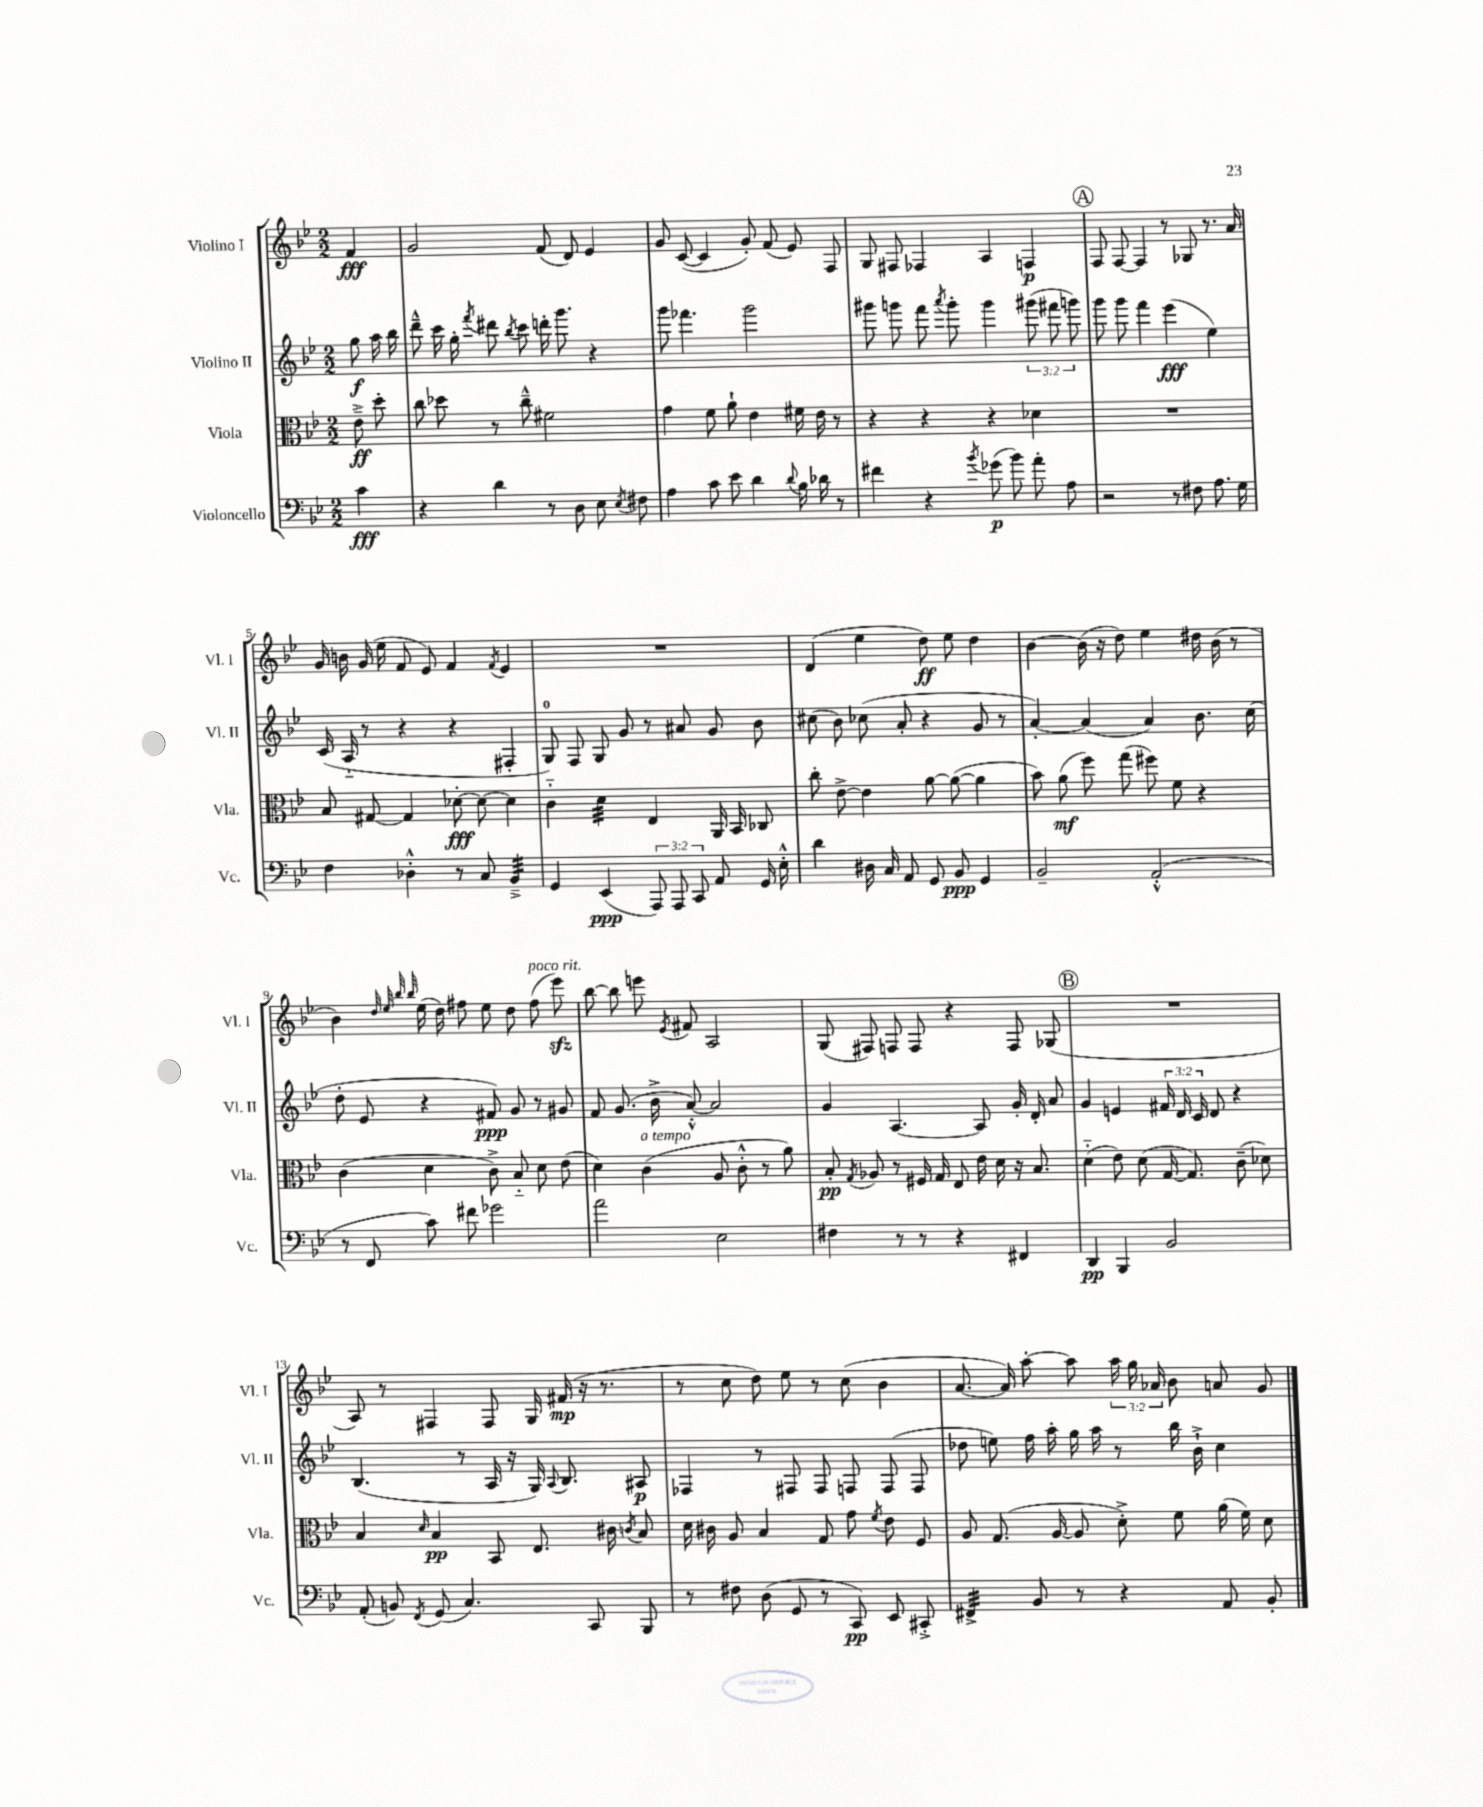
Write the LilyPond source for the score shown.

<<
\new StaffGroup <<
\new Staff = "s0" \with { instrumentName = "Violino I" shortInstrumentName = "Vl. I" } {
    \clef treble \key bes \major \numericTimeSignature \time 2/2 \override Staff.TupletNumber.text = #tuplet-number::calc-fraction-text \partial 4
    \autoBeamOff f'4\fff |
    g'2 f'8( d'8) ees'4 |
    g'8 c'8~( c'4 g'8-.) f'8( ees'8) f8 |
    g8 fis8 fes4 a4 f4\p |
    \mark \markup { \circle "A" } f8 f8~ f4 r8 ges8 r8. a'16 |
    g'16 b'16 g'16( ees''16 f'8 ees'8) f'4 \acciaccatura { f'8 } ees'4 |
    R1 |
    d'4( ees''4 d''8\ff) ees''8 d''4 |
    bes'4~ bes'16( r16 d''8) ees''4 dis''16 bes'16( r8 |
    bes'4) \grace { d''32 ees''32 bes''32 bes''32 } ees''16( d''16) fis''8 ees''8 d''8 fis''8^\markup { \italic "poco rit." }( ees'''8\sfz) |
    bes''8~ bes''8 e'''8 \acciaccatura { ees'8 } fis'8 a2 |
    g8( fis8) f8 f8 r4 f8 ges8( |
    \mark \markup { \circle "B" } R1 |
    a8) r8 fis4 fis8 g16 fis'16\mp( r16 r8. |
    r8 c''8 d''8) ees''8 r8 c''8( bes'4 |
    a'8.~ a'16) a''8~-. a''8 \tuplet 3/2 { a''16 g''16 aes'16 } bes'8 a'8 g'8 \bar "|." |
}
\new Staff = "s1" \with { instrumentName = "Violino II" shortInstrumentName = "Vl. II" } {
    \clef treble \key bes \major \numericTimeSignature \time 2/2 \override Staff.TupletNumber.text = #tuplet-number::calc-fraction-text \partial 4
    \autoBeamOff g''8\f a''16 bes''16 |
    d'''8---^ c'''16 g''16-. \acciaccatura { f'''8 } dis'''8 \acciaccatura { bes''8 } c'''8 d'''16-. g'''8. r4 |
    g'''8 fes'''4. g'''2 |
    gis'''8 g'''8 f'''8 \acciaccatura { a'''8 } g'''8-. g'''4 \tuplet 3/2 { gis'''8( fis'''8 g'''8) } |
    \mark \markup { \circle "A" } g'''8 g'''8 f'''4 ees'''4\fff( ees''4) |
    c'16( a16-_ r8 r4 r4 fis4-. |
    g8-0) f8 g8 g'8 r8 ais'8 g'8 bes'8 |
    cis''8( bes'8) ces''8( a'8-. r4 g'8 r8 |
    a'4~-.) a'4( a'4) bes'8. c''16( |
    d''8-. ees'8 r4 fis'8\ppp) g'8 r8 gis'8 |
    f'8 g'8.( bes'16-> a'8~-.-^) a'2 |
    g'4 a4.~ a8 g'16-. d'16-. a'8 |
    \mark \markup { \circle "B" } g'4 e'4 \tuplet 3/2 { fis'16 d'16 c'16 } d'8 r4 |
    bes4.( r8 a16 r16 g16) \appoggiatura { a8 } bes8. ais8\p |
    fes4 r8 fis8 fis8 f8 f8( f8 |
    des''8 e''8) f''16 a''16-. g''16 a''16 r8 bes''16 bes'16-!-> c''4 \bar "|." |
}
\new Staff = "s2" \with { instrumentName = "Viola" shortInstrumentName = "Vla." } {
    \clef alto \key bes \major \numericTimeSignature \time 2/2 \partial 4
    \autoBeamOff ees'8--->\ff d''8-. |
    c''8 des''8 r8 c''8---^ fis'2 |
    g'4 f'8 a'8-! ees'4 fis'16 ees'16 r8 |
    r4 r4 r4 des'4 |
    \mark \markup { \circle "A" } R1 |
    bes8 gis8~ gis4 des'8~-.\fff des'8~ des'4 |
    c'4-_ d'4:32 ees4 a,16 bes,16 ces8 |
    c''8-. ees'8~-> ees'4 a'8~ a'8~( a'4 |
    bes'8) a'8\mf( f''8) g''8( fis''8) f'8 r4 |
    c'4( d'4 c'8->) bes8-_ d'8 ees'8( |
    d'4) c'4^\markup { \italic "a tempo" }( a8 c'8-.-^ r8 a'8) |
    bes8-.\pp \acciaccatura { g8 } aes8 r8 fis16 g16 ees8 ees'16 d'16 r16 bes8. |
    \mark \markup { \circle "B" } d'4-_( ees'8) d'8( g16~ g8.) c'8--( des'8) |
    bes4 \grace { d'16 } bes4\pp bes,8 ees8. cis'16 \acciaccatura { c'8 } bes8 |
    d'16 cis'16 a8 bes4 g8 g'8 \acciaccatura { f'8 } ees'8 f8 |
    a8 g8.( a16~ a8 d'8-.->) f'8 a'16( f'16) d'8 \bar "|." |
}
\new Staff = "s3" \with { instrumentName = "Violoncello" shortInstrumentName = "Vc." } {
    \clef bass \key bes \major \numericTimeSignature \time 2/2 \override Staff.TupletNumber.text = #tuplet-number::calc-fraction-text \partial 4
    \autoBeamOff c'4\fff |
    r4 d'4 r8 d8 ees8 \acciaccatura { ees8 } fis8 |
    a4 c'8 ees'8 d'4 \appoggiatura { d'8 } bes16 des'16 r8 |
    fis'4 r4 \acciaccatura { bes'8 } ges'8\p( bes'8) a'8-. a8 |
    \mark \markup { \circle "A" } r2 r8 fis8 a8. g16 |
    f4 des4-.-^ r8 c8 bes,4:32---> |
    g,4 ees,4\ppp( \tuplet 3/2 { a,,8) a,,8 c,8 } a,8 g,16 ees16-.-^ |
    d'4 dis16 c16 a,8 g,8 bes,8\ppp g,4 |
    bes,2-- a,2-.-^( |
    r8 f,8 c'8) fis'8 ges'2 |
    a'2 ees2 |
    fis4 r8 r8 r4 fis,4 |
    \mark \markup { \circle "B" } d,4\pp bes,,4 bes,2 |
    a,8-.( b,8) \acciaccatura { f,8 } g,8( c4.) c,8 bes,,8 |
    r8 fis8 d8( g,8 r8 c,8\pp) ees,8 cis,8-.-> |
    fis,4:32-> bes,8 r8 r4 a,8 bes,8-. \bar "|." |
}
>>
>>
